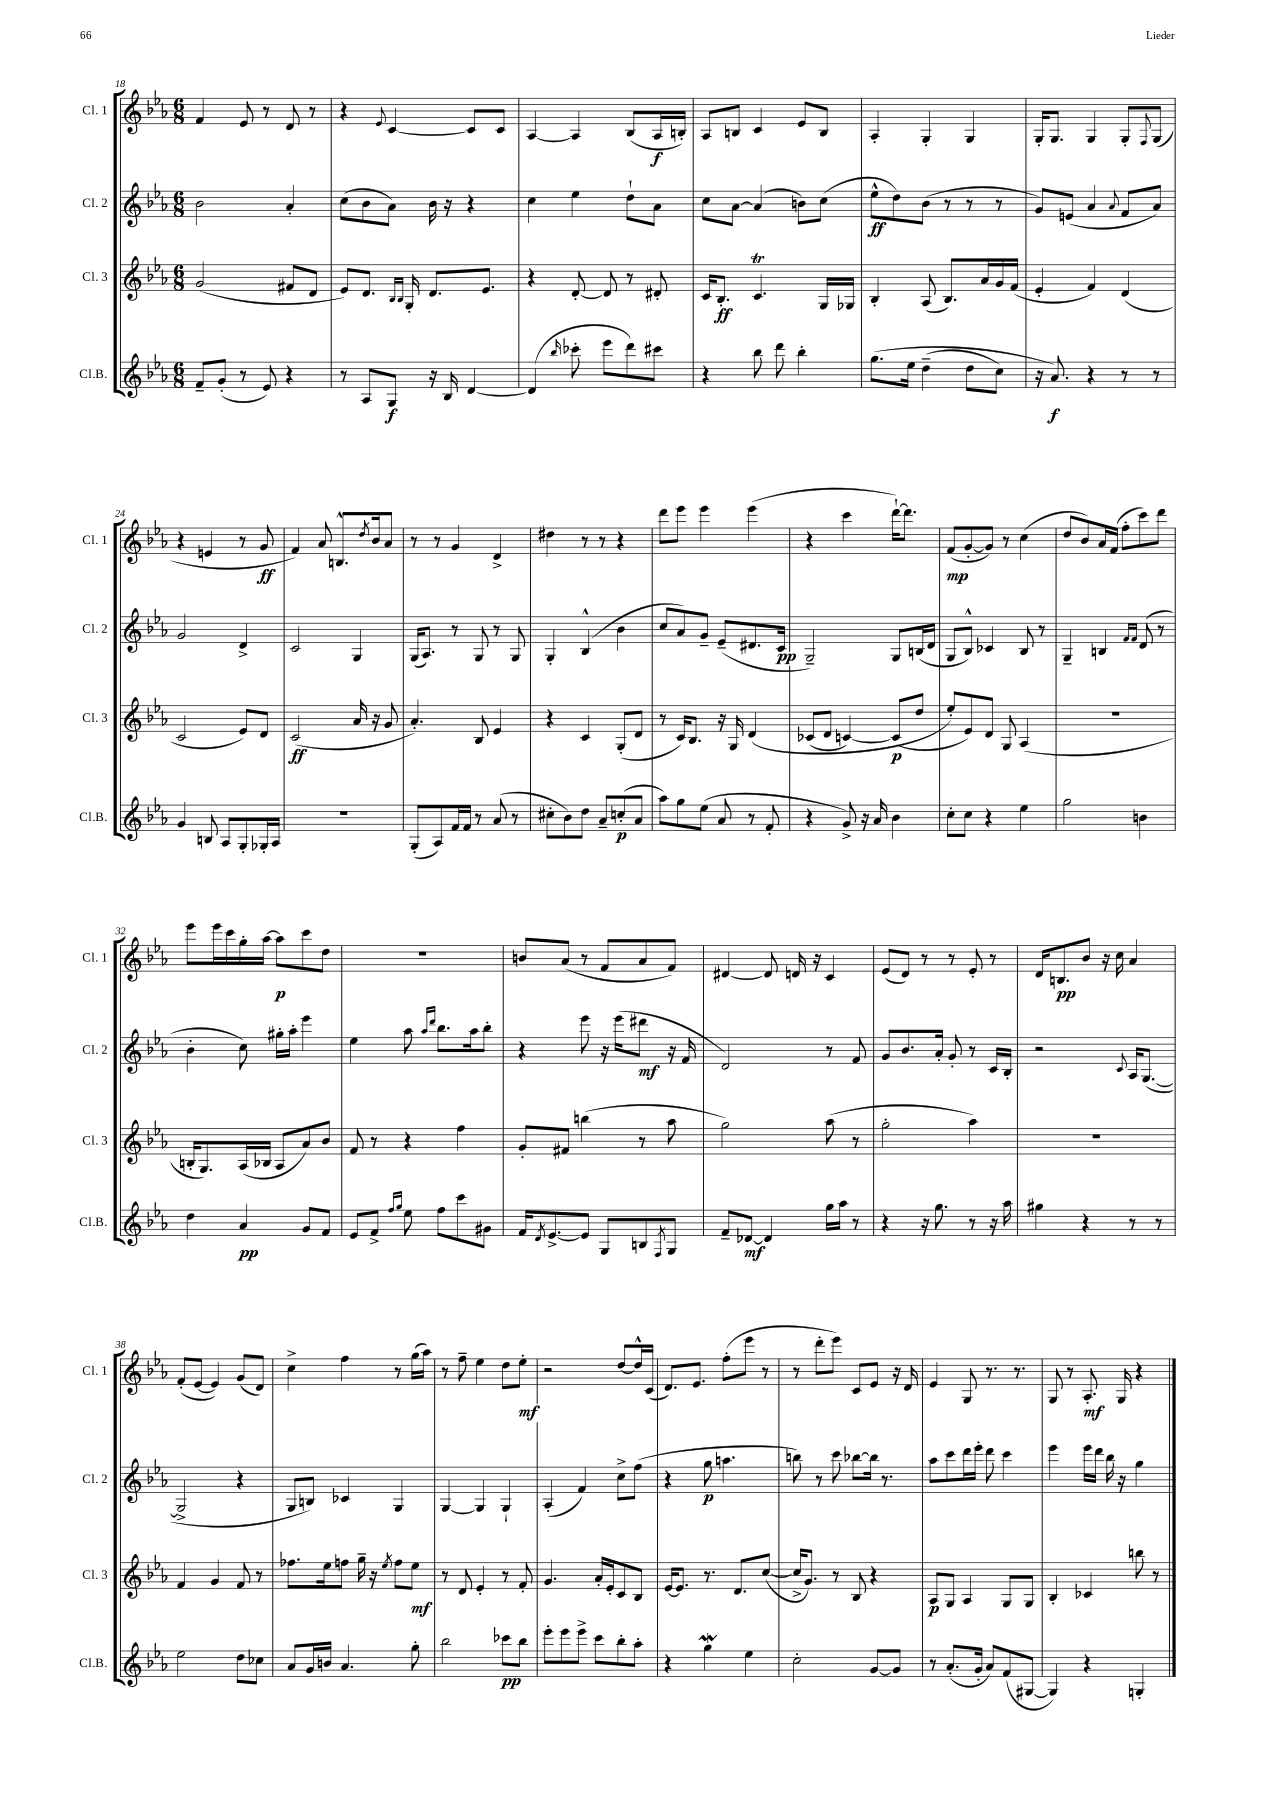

**kern	**dynam	**kern	**dynam	**kern	**dynam	**kern	**dynam
*part4	*part4	*part3	*part3	*part2	*part2	*part1	*part1
*staff4	*staff4	*staff3	*staff3	*staff2	*staff2	*staff1	*staff1
*I"Cl.B.	*	*I"Cl. 3	*	*I"Cl. 2	*	*I"Cl. 1	*
*I'Cl.B.	*	*I'Cl. 3	*	*I'Cl. 2	*	*I'Cl. 1	*
*clefG2	*	*clefG2	*	*clefG2	*	*clefG2	*
*k[b-e-a-]	*	*k[b-e-a-]	*	*k[b-e-a-]	*	*k[b-e-a-]	*
*M6/8	*	*M6/8	*	*M6/8	*	*M6/8	*
=18	=18	=18	=18	=18	=18	=18	=18
8f~/L	.	(2g/	.	2b-\	.	4f/	.
(8g'/J	.	.	.	.	.	.	.
8r	.	.	.	.	.	8e-/	.
8e-/)	.	.	.	.	.	8r	.
4r	.	8f#X/L	.	4a-'/	.	8d/	.
.	.	8d/J	.	.	.	8r	.
=19	=19	=19	=19	=19	=19	=19	=19
8r	.	8e-/L)	.	(8cc\L	.	4r	.
8A-/L	.	8.d/J	.	8b-\	.	.	.
.	.	.	.	.	.	8qqe-/	.
8G/J	f	.	.	8a-\J)	.	[4c/	.
.	.	16qqB-/LL	.	.	.	.	.
.	.	16qqB-/JJ	.	.	.	.	.
.	.	16G'/	.	.	.	.	.
16r	.	8.d/L	.	16b-\	.	.	.
16B-/	.	.	.	16r	.	.	.
[4d/	.	.	.	4r	.	8c/L]	.
.	.	8.e-/J	.	.	.	.	.
.	.	.	.	.	.	8c/J	.
=20	=20	=20	=20	=20	=20	=20	=20
(4d/]	.	4r	.	4cc\	.	[4A-/	.
16qqbb-/	.	.	.	.	.	.	.
8ccc-X'\	.	[8d'/	.	4ee-\	.	4A-/]	.
8eee-\L	.	8d/]	.	.	.	.	.
8ddd\)	.	8r	.	8dd`\L	.	(8B-/L	.
8ccc#X\J	.	8d#X'/	.	8a-\J	.	16A-/L	f
.	.	.	.	.	.	16Bn'/JJ)	.
=21	=21	=21	=21	=21	=21	=21	=21
4r	.	16c/KL	.	8cc\L	.	8A-/L	.
.	.	8.B-'/J	ff	.	.	.	.
.	.	.	.	[8a-\J	.	8Bn/J	.
8bb-\	.	4.cT/	.	(4a-/]	.	4c/	.
8ddd\	.	.	.	.	.	.	.
4bb-'\	.	.	.	8bn\L)	.	8e-/L	.
.	.	16G/LL	.	(8cc\J	.	8B/J	.
.	.	16G-X/JJ	.	.	.	.	.
=22	=22	=22	=22	=22	=22	=22	=22
(8.gg\L	.	4B-'/	.	8ee-^^\L	ff	4A-'/	.
.	.	.	.	8dd\)	.	.	.
16ee-\Jk	.	.	.	.	.	.	.
(4dd~\	.	(8A-/	.	(8b-\J	.	4G'/	.
.	.	8.B-/L)	.	8r	.	.	.
8dd\L	.	.	.	8r	.	4G/	.
.	.	16a-/L	.	.	.	.	.
8cc\J)	.	16g/	.	8r	.	.	.
.	.	(16f/JJ	.	.	.	.	.
=23	=23	=23	=23	=23	=23	=23	=23
16r	.	4e-'/	.	8g/L)	.	16G'/KL	.
8.a-/)	f	.	.	.	.	8.G/J	.
.	.	.	.	(8en/J	.	.	.
4r	.	4f/)	.	4a-/	.	4G/	.
.	.	.	.	8qqa-/	.	.	.
8r	.	(4d/	.	8f/L	.	8G'/L	.
.	.	.	.	.	.	8qqF/	.
8r	.	.	.	8a-/J)	.	(8G/J	.
!!LO:LB:g=z
=24	=24	=24	=24	=24	=24	=24	=24
4g/	.	2c/	.	2g/	.	4r	.
8Bn/	.	.	.	.	.	4en/	.
8A-/L	.	.	.	.	.	.	.
8G'/	.	8e-/L)	.	4d^/	.	8r	.
16G-X'/L	.	8d/J	.	.	.	8g/	ff
16A-/JJ	.	.	.	.	.	.	.
=25	=25	=25	=25	=25	=25	=25	=25
2.r	.	(2c/	ff	2c/	.	4f/)	.
.	.	.	.	.	.	8a-/	.
.	.	.	.	.	.	8.Bn^^/L	.
.	.	16a-/	.	4G/	.	.	.
.	.	.	.	.	.	8qdd/	.
.	.	16r	.	.	.	16b-/k	.
.	.	8g/	.	.	.	8a-/J	.
=26	=26	=26	=26	=26	=26	=26	=26
(8G'/L	.	4.a-'/)	.	(16G/KL	.	8r	.
.	.	.	.	8.A-/J)	.	.	.
8A-/)	.	.	.	.	.	8r	.
16f/L	.	.	.	8r	.	4g/	.
16f/JJ	.	.	.	.	.	.	.
8r	.	8B-/	.	8G/	.	.	.
(8a-/	.	4e-/	.	8r	.	4d^/	.
8r	.	.	.	8G/	.	.	.
=27	=27	=27	=27	=27	=27	=27	=27
8cc#X'\L	.	4r	.	4G'/	.	4dd#X\	.
8b-\)	.	.	.	.	.	.	.
8dd\J	.	4c/	.	(4B-^^/	.	8r	.
8a-~/L	.	.	.	.	.	8r	.
(8ccn'/	p	(8G'/L	.	4b-\	.	4r	.
8a-/J	.	8d/J	.	.	.	.	.
=28	=28	=28	=28	=28	=28	=28	=28
8aa-\L)	.	8r	.	8cc/L	.	8ddd\L	.
8gg\	.	16c/KL)	.	8a-/)	.	8eee-\J	.
.	.	8.B-/J	.	.	.	.	.
(8ee-\J	.	.	.	8g~/J	.	4eee-\	.
8a-/	.	16r	.	(8e-~/L	.	.	.
.	.	16G/	.	.	.	.	.
8r	.	(4d/	.	8.d#X/	.	(4eee-\	.
8f'/	.	.	.	.	.	.	.
.	.	.	.	16c/Jk	pp	.	.
=29	=29	=29	=29	=29	=29	=29	=29
4r	.	(8c-X/L	.	2G~/)	.	4r	.
.	.	8d/J	.	.	.	.	.
8g^/)	.	[4cn/)	.	.	.	4ccc\	.
16r	.	.	.	.	.	.	.
16a-/	.	.	.	.	.	.	.
4b-\	.	(8c/L]	p	8G/L	.	[16ddd`\KL)	.
.	.	.	.	.	.	8.ddd\J]	.
.	.	8dd/J	.	(16Bn/L	.	.	.
.	.	.	.	16d/JJ	.	.	.
=30	=30	=30	=30	=30	=30	=30	=30
8cc'\L	.	8ee-'/L)	.	8G/L	.	(8f/L	mp
8cc\J	.	8e-/)	.	8B-^^/J)	.	[8g'/	.
4r	.	8d/J	.	4c-X/	.	8g/J])	.
.	.	8G/	.	.	.	8r	.
4ee-\	.	(4A-/	.	8B-/	.	(4cc\	.
.	.	.	.	8r	.	.	.
=31	=31	=31	=31	=31	=31	=31	=31
2gg\	.	2.r	.	4G~/	.	8dd/L	.
.	.	.	.	.	.	8b-/)	.
.	.	.	.	4Bn/	.	16a-/L	.
.	.	.	.	.	.	(16f/JJ	.
.	.	.	.	.	.	8ff'\L	.
.	.	.	.	16qqf/LL	.	.	.
.	.	.	.	16qqf/JJ	.	.	.
4bn\	.	.	.	(8d/	.	8ccc\)	.
.	.	.	.	8r	.	8ddd\J	.
!!LO:LB:g=z
=32	=32	=32	=32	=32	=32	=32	=32
4dd\	.	16Bn'/KL	.	4b-'\	.	8eee-\L	.
.	.	8.G/)	.	.	.	.	.
.	.	.	.	.	.	16eee-\L	.
.	.	.	.	.	.	16ccc\	.
4a-/	pp	(16A-/L	.	8cc\)	.	16gg'\	.
.	.	16B-X/JJ	.	.	.	[16aa-\JJ	.
.	.	8A-/L	.	16gg#X'\LL	.	8aa-\L]	p
.	.	.	.	16aa-'\JJ	.	.	.
8g/L	.	8a-/)	.	4eee-\	.	8ccc\	.
8f/J	.	8b-/J	.	.	.	8dd\J	.
=33	=33	=33	=33	=33	=33	=33	=33
8e-/L	.	8f/	.	4ee-\	.	2.r	.
8f^/J	.	8r	.	.	.	.	.
16qqff/LL	.	.	.	.	.	.	.
16qqgg/JJ	.	.	.	.	.	.	.
8ee-\	.	4r	.	8aa-\	.	.	.
.	.	.	.	16qqaa-/LL	.	.	.
.	.	.	.	16qqddd/JJ	.	.	.
8ff\L	.	.	.	8.bb-\L	.	.	.
8ccc\	.	4ff\	.	.	.	.	.
.	.	.	.	16aa-\k	.	.	.
8g#X\J	.	.	.	8bb-'\J	.	.	.
=34	=34	=34	=34	=34	=34	=34	=34
16f/KL	.	8g'/L	.	4r	.	8bn/L	.
8qd/	.	.	.	.	.	.	.
[8.e-^/	.	.	.	.	.	.	.
.	.	8f#X/J	.	.	.	(8a-/J	.
8e-/J]	.	(4bbn\	.	8eee-\	.	8r	.
8G/L	.	.	.	16r	.	8f/L	.
.	.	.	.	(16eee-\KL	.	.	.
8Bn/	.	8r	.	8ddd#X\J	mf	8a-/	.
8qF/	.	.	.	.	.	.	.
8G/J	.	8aa-\	.	16r	.	8f/J)	.
.	.	.	.	16f/	.	.	.
=35	=35	=35	=35	=35	=35	=35	=35
8f~/L	.	2gg\)	.	2d/)	.	[4d#X/	.
[8d-X/J	mf	.	.	.	.	.	.
4d-/]	.	.	.	.	.	8d#/]	.
.	.	.	.	.	.	16dn/	.
.	.	.	.	.	.	16r	.
16gg\LL	.	(8aa-\	.	8r	.	4c/	.
16aa-\JJ	.	.	.	.	.	.	.
8r	.	8r	.	8f/	.	.	.
=36	=36	=36	=36	=36	=36	=36	=36
4r	.	2gg'\	.	8g/L	.	(8e-/L	.
.	.	.	.	8.b-/	.	8d/J)	.
16r	.	.	.	.	.	8r	.
8.gg\	.	.	.	16a-'/Jk	.	.	.
.	.	.	.	8g'/	.	8r	.
8r	.	4aa-\)	.	8r	.	8e-'/	.
16r	.	.	.	16c/LL	.	8r	.
16aa-\	.	.	.	16B-'/JJ	.	.	.
=37	=37	=37	=37	=37	=37	=37	=37
4gg#X\	.	2.r	.	2r	.	16d/KL	.
.	.	.	.	.	.	8.Bn/	pp
4r	.	.	.	.	.	8b-/J	.
.	.	.	.	.	.	16r	.
.	.	.	.	.	.	16cc\	.
.	.	.	.	8qqc/	.	.	.
8r	.	.	.	16A-/KL	.	4a-/	.
.	.	.	.	([8.G/J	.	.	.
8r	.	.	.	.	.	.	.
!!LO:LB:g=z
=38	=38	=38	=38	=38	=38	=38	=38
2ee-\	.	4f/	.	2G^/]	.	(8f'/L	.
.	.	.	.	.	.	[8e-/J	.
.	.	4g/	.	.	.	4e-/])	.
8dd\L	.	8f/	.	4r	.	(8g/L	.
8cc-X\J	.	8r	.	.	.	8d/J)	.
=39	=39	=39	=39	=39	=39	=39	=39
8a-/L	.	8.ff-X\L	.	8G/L	.	4cc^\	.
16g/L	.	.	.	8Bn/J)	.	.	.
16bn/JJ	.	16ee-\k	.	.	.	.	.
4.a-/	.	8ffn\J	.	4c-X/	.	4ff\	.
.	.	16gg~\	.	.	.	.	.
.	.	16r	.	.	.	.	.
.	.	8qee-/	.	.	.	.	.
.	.	8ff\L	.	4G/	.	8r	.
8gg'\	.	8ee-\J	mf	.	.	(16gg\LL	.
.	.	.	.	.	.	16aa-\JJ)	.
=40	=40	=40	=40	=40	=40	=40	=40
2bb-\	.	8r	.	[4G/	.	8r	.
.	.	8d/	.	.	.	8ff~\	.
.	.	4e-'/	.	4G/]	.	4ee-\	.
8ccc-X\L	pp	8r	.	4G`/	.	8dd\L	.
8bb-\J	.	8f'/	.	.	.	8ee-'\J	mf
=41	=41	=41	=41	=41	=41	=41	=41
8eee-'\L	.	4.g/	.	(4A-'/	.	2r	.
8eee-\	.	.	.	.	.	.	.
8eee-^\J	.	.	.	4f/)	.	.	.
8ccc\L	.	16a-'/LL	.	.	.	.	.
.	.	16e-'/J	.	.	.	.	.
8bb-'\	.	8c/	.	8cc^\L	.	[8dd/L	.
8aa-'\J	.	8B-/J	.	(8ff\J	.	16dd^^/L]	.
.	.	.	.	.	.	(16c/JJ	.
=42	=42	=42	=42	=42	=42	=42	=42
4r	.	[16e-/KL	.	4r	.	8.d/L)	.
.	.	8.e-/J]	.	.	.	.	.
.	.	.	.	.	.	8.e-/J	.
4ggW\	.	8.r	.	8gg\	p	.	.
.	.	.	.	4.aan\	.	(8ff'\L	.
.	.	8.d/L	.	.	.	.	.
4ee-\	.	.	.	.	.	8eee-\J	.
.	.	([8cc/J	.	.	.	8r	.
=43	=43	=43	=43	=43	=43	=43	=43
2cc'\	.	16cc^/KL]	.	8bbn\)	.	8r	.
.	.	8.g/J)	.	.	.	.	.
.	.	.	.	8r	.	8ddd'\L	.
.	.	8r	.	8ccc\	.	8eee-\J)	.
.	.	8B-/	.	[8bb-X\L	.	8c/L	.
[8g/L	.	4r	.	16bb-\Jk]	.	8e-/J	.
.	.	.	.	8.r	.	.	.
8g/J]	.	.	.	.	.	16r	.
.	.	.	.	.	.	16d/	.
=44	=44	=44	=44	=44	=44	=44	=44
8r	.	8A-/L	p	8aa-\L	.	4e-/	.
(8.a-'/L	.	8G/J	.	8ccc\	.	.	.
.	.	4A-/	.	16ddd\L	.	8G/	.
16g'/Jk	.	.	.	16eee-'\JJ	.	.	.
8a-/L)	.	.	.	8ddd\	.	8.r	.
(8f/	.	8G/L	.	4ccc\	.	.	.
.	.	.	.	.	.	8.r	.
[8G#X/J	.	8G/J	.	.	.	.	.
=45	=45	=45	=45	=45	=45	=45	=45
4G#/])	.	4B-'/	.	4eee-\	.	8G/	.
.	.	.	.	.	.	8r	.
4r	.	4c-X/	.	16eee-\LL	.	8.A-'/	mf
.	.	.	.	16ddd\JJ	.	.	.
.	.	.	.	16bb-\	.	.	.
.	.	.	.	16r	.	16G/	.
4Gn'/	.	8bbn\	.	4gg\	.	4r	.
.	.	8r	.	.	.	.	.
==	==	==	==	==	==	==	==
*-	*-	*-	*-	*-	*-	*-	*-
